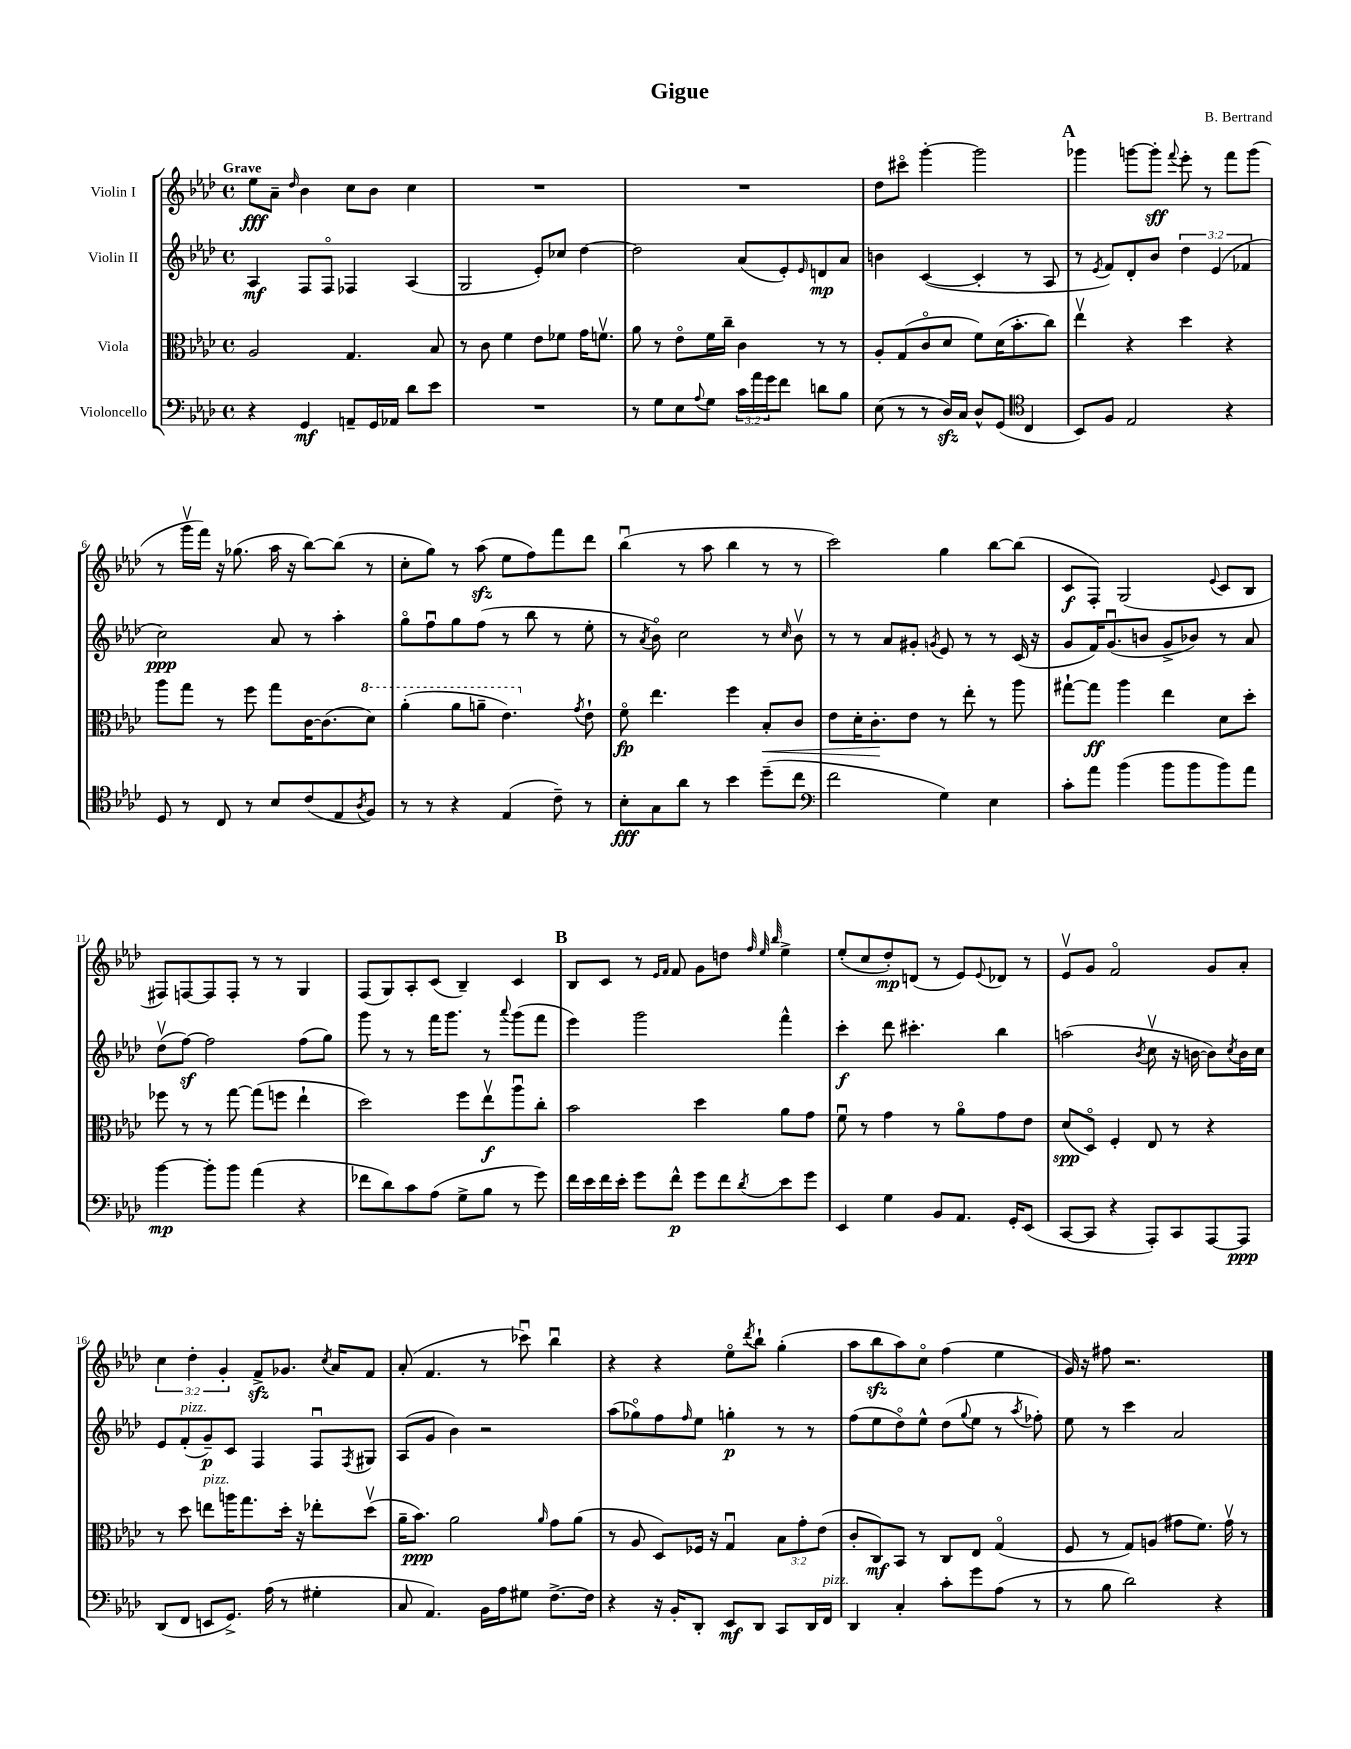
\header { title = "Gigue" composer = "B. Bertrand" }
<<
\new StaffGroup <<
\new Staff = "s0" \with { instrumentName = "Violin I" } {
    \clef treble \key aes \major \defaultTimeSignature \time 4/4 \override Staff.TupletNumber.text = #tuplet-number::calc-fraction-text \tempo "Grave"
    ees''8\fff aes'8-- \grace { des''16 } bes'4 c''8 bes'8 c''4 |
    R1 |
    R1 |
    des''8 cis'''8\flageolet g'''4~-. g'''2 |
    \mark \markup { \bold "A" } ges'''4 g'''8~ g'''8-.\sff \appoggiatura { f'''8 } ees'''8-. r8 f'''8 g'''8( |
    r8 g'''16\upbow f'''16) r16 ges''8.( aes''16 r16 bes''8~) bes''8( r8 |
    c''8-. g''8) r8 aes''8\sfz( ees''8 f''8) f'''8 des'''8 |
    bes''4\downbow( r8 aes''8 bes''4 r8 r8 |
    c'''2) g''4 bes''8~ bes''8( |
    c'8\f f8-.) g2( \appoggiatura { ees'8 } c'8 bes8 |
    fis8) f8~ f8 f8-. r8 r8 g4 |
    f8( g8) aes8-. c'8( bes4--) c'4 |
    \mark \markup { \bold "B" } bes8 c'8 r8 \grace { ees'16 f'16 } f'8 g'8 d''8 \grace { f''32 ees''32 bes''32 } ees''4-> |
    ees''8-.( c''8 des''8-.\mp) d'8( r8 ees'8) \appoggiatura { ees'8 } des'8 r8 |
    ees'8\upbow g'8 f'2\flageolet g'8 aes'8-. |
    \tuplet 3/2 { c''4 des''4-. g'4-. } f'8->\sfz ges'8. \acciaccatura { c''8 } aes'16 f'8 |
    aes'8-.( f'4. r8 ces'''8\downbow) bes''4\downbow |
    r4 r4 ees''8\flageolet \acciaccatura { des'''8 } bes''8-! g''4-.( |
    aes''8 bes''8\sfz aes''8) c''8\flageolet f''4( ees''4 |
    g'16) r16 fis''8 r2. \bar "|." |
}
\new Staff = "s1" \with { instrumentName = "Violin II" } {
    \clef treble \key aes \major \defaultTimeSignature \time 4/4 \override Staff.TupletNumber.text = #tuplet-number::calc-fraction-text
    aes4\mf f8 f8\flageolet fes4 aes4( |
    g2 ees'8-.) ces''8 des''4~ |
    des''2 aes'8( ees'8-.) \grace { ees'16 } d'8\mp aes'8 |
    b'4 c'4~( c'4-. r8 aes8 |
    \mark \markup { \bold "A" } r8 \acciaccatura { ees'8 } f'8) des'8-. bes'8 \tuplet 3/2 { des''4 ees'4( fes'4 } |
    c''2\ppp) aes'8 r8 aes''4-. |
    g''8\flageolet f''8\downbow g''8 f''8( r8 bes''8 r8 ees''8-. |
    r8 \acciaccatura { aes'8 } bes'8\flageolet) c''2 r8 \grace { c''16 } bes'8\upbow |
    r8 r8 aes'8 gis'8-. \acciaccatura { g'8 } ees'8 r8 r8 c'16( r16 |
    g'8 f'16) g'8.\downbow( b'8 g'8-> bes'8) r8 aes'8 |
    des''8\upbow( f''8~\sf) f''2 f''8( g''8) |
    g'''8 r8 r8 f'''16 g'''8. r8 \appoggiatura { aes'''8 } g'''8( f'''8 |
    \mark \markup { \bold "B" } ees'''4) g'''2 f'''4-^ |
    c'''4-.\f des'''8 cis'''4.-. bes''4 |
    a''2( \acciaccatura { bes'8 } c''8\upbow r16 b'16~ b'8) \acciaccatura { c''8 } b'16 c''16 |
    ees'8 f'8-.^\markup { \italic "pizz." }( g'8--\p) c'8 f4 f8\downbow \acciaccatura { f8 } gis8 |
    aes8( g'8 bes'4) r2 |
    aes''8( ges''8\flageolet) f''8 \grace { f''16 } ees''8 g''4-.\p r8 r8 |
    f''8( ees''8 des''8\flageolet) ees''8-^ des''8( \appoggiatura { g''8 } ees''8 r8 \acciaccatura { aes''8 } fes''8-.) |
    ees''8 r8 c'''4 aes'2 \bar "|." |
}
\new Staff = "s2" \with { instrumentName = "Viola" } {
    \clef alto \key aes \major \defaultTimeSignature \time 4/4 \override Staff.TupletNumber.text = #tuplet-number::calc-fraction-text
    aes2 g4. bes8 |
    r8 c'8 f'4 ees'8 fes'8 g'16 f'8.\upbow |
    aes'8 r8 ees'8\flageolet f'16 c''16-- c'4 r8 r8 |
    aes8-. g8( c'8\flageolet des'8 f'8) des'16( bes'8.-. c''8) |
    \mark \markup { \bold "A" } ees''4\upbow r4 des''4 r4 |
    aes''8 g''8 r8 f''8 g''8 c'16~ c'8.( \ottava #1 des''8) |
    aes''4-.( aes''8 a''8-- ees''4.) \ottava #0 \acciaccatura { g'8 } ees'8-! |
    f'8\flageolet\fp ees''4. f''4 bes8-.\< c'8 |
    ees'8 des'16-. c'8.-.\! ees'8 r8 ees''8-. r8 aes''8 |
    gis''8~-! gis''8\ff aes''4 ees''4 des'8 des''8-. |
    fes''8 r8 r8 g''8~ g''8( f''8 ees''4-! |
    des''2) f''8 ees''8\upbow\f aes''8\downbow c''8-. |
    \mark \markup { \bold "B" } bes'2 des''4 aes'8 g'8 |
    f'8\downbow r8 g'4 r8 aes'8\flageolet g'8 ees'8 |
    des'8\spp( des8\flageolet) f4-. ees8 r8 r4 |
    r8 des''8 e''8^\markup { \italic "pizz." } a''16 g''8. des''16-. r16 ees''8-. des''8\upbow( |
    aes'16-- bes'8.\ppp) aes'2 \grace { aes'16 } g'8 aes'8( |
    r8 aes8 des8) fes16 r16 g4\downbow \tuplet 3/2 { bes8 g'8-. ees'8( } |
    c'8-. c8\mf) bes,8 r8 c8 ees8 g4\flageolet( |
    f8 r8 g8) a8( gis'8 f'8.) gis'16\upbow r8 \bar "|." |
}
\new Staff = "s3" \with { instrumentName = "Violoncello" } {
    \clef bass \key aes \major \defaultTimeSignature \time 4/4 \override Staff.TupletNumber.text = #tuplet-number::calc-fraction-text
    r4 g,4\mf a,8-- g,16 aes,16 des'8 ees'8 |
    R1 |
    r8 g8 ees8 \appoggiatura { aes8 } g8 \tuplet 3/2 { c'16 aes'16 g'16 } f'8 d'8 bes8 |
    ees8( r8 r8 des16\sfz) c16 des8-^ g,8( \clef tenor c4 |
    \mark \markup { \bold "A" } bes,8) f8 ees2 r4 |
    des8 r8 c8 r8 bes8 c'8( ees8 \acciaccatura { aes8 } f8) |
    r8 r8 r4 ees4( c'8--) r8 |
    bes8-.\fff g8 aes'8 r8 bes'4 des''8--( c''8 |
    \clef bass f'2 g4) ees4 |
    c'8-. aes'8 bes'4( bes'8 bes'8 bes'8) aes'8 |
    bes'4~\mp bes'8-. bes'8 aes'4( r4 |
    fes'8 des'8) c'8 aes8( g8-> bes8 r8 g'8) |
    \mark \markup { \bold "B" } f'16 ees'16 f'16 ees'16-. g'8 f'8-^\p g'8 f'8 \acciaccatura { des'8 } ees'8 g'8 |
    ees,4 g4 bes,8 aes,8. g,16-. ees,8( |
    c,8~ c,8 r4 aes,,8-.) c,8 aes,,8~ aes,,8\ppp |
    des,8( f,8 e,8 g,8.->) aes16( r8 gis4-. |
    c8 aes,4.) bes,16 aes16 gis8 f8.~-> f16 |
    r4 r16 bes,16-. des,8-. ees,8\mf des,8 c,8 des,16 f,16^\markup { \italic "pizz." } |
    des,4 c4-. c'8-. g'8 aes8( r8 |
    r8 bes8 des'2) r4 \bar "|." |
}
>>
>>
